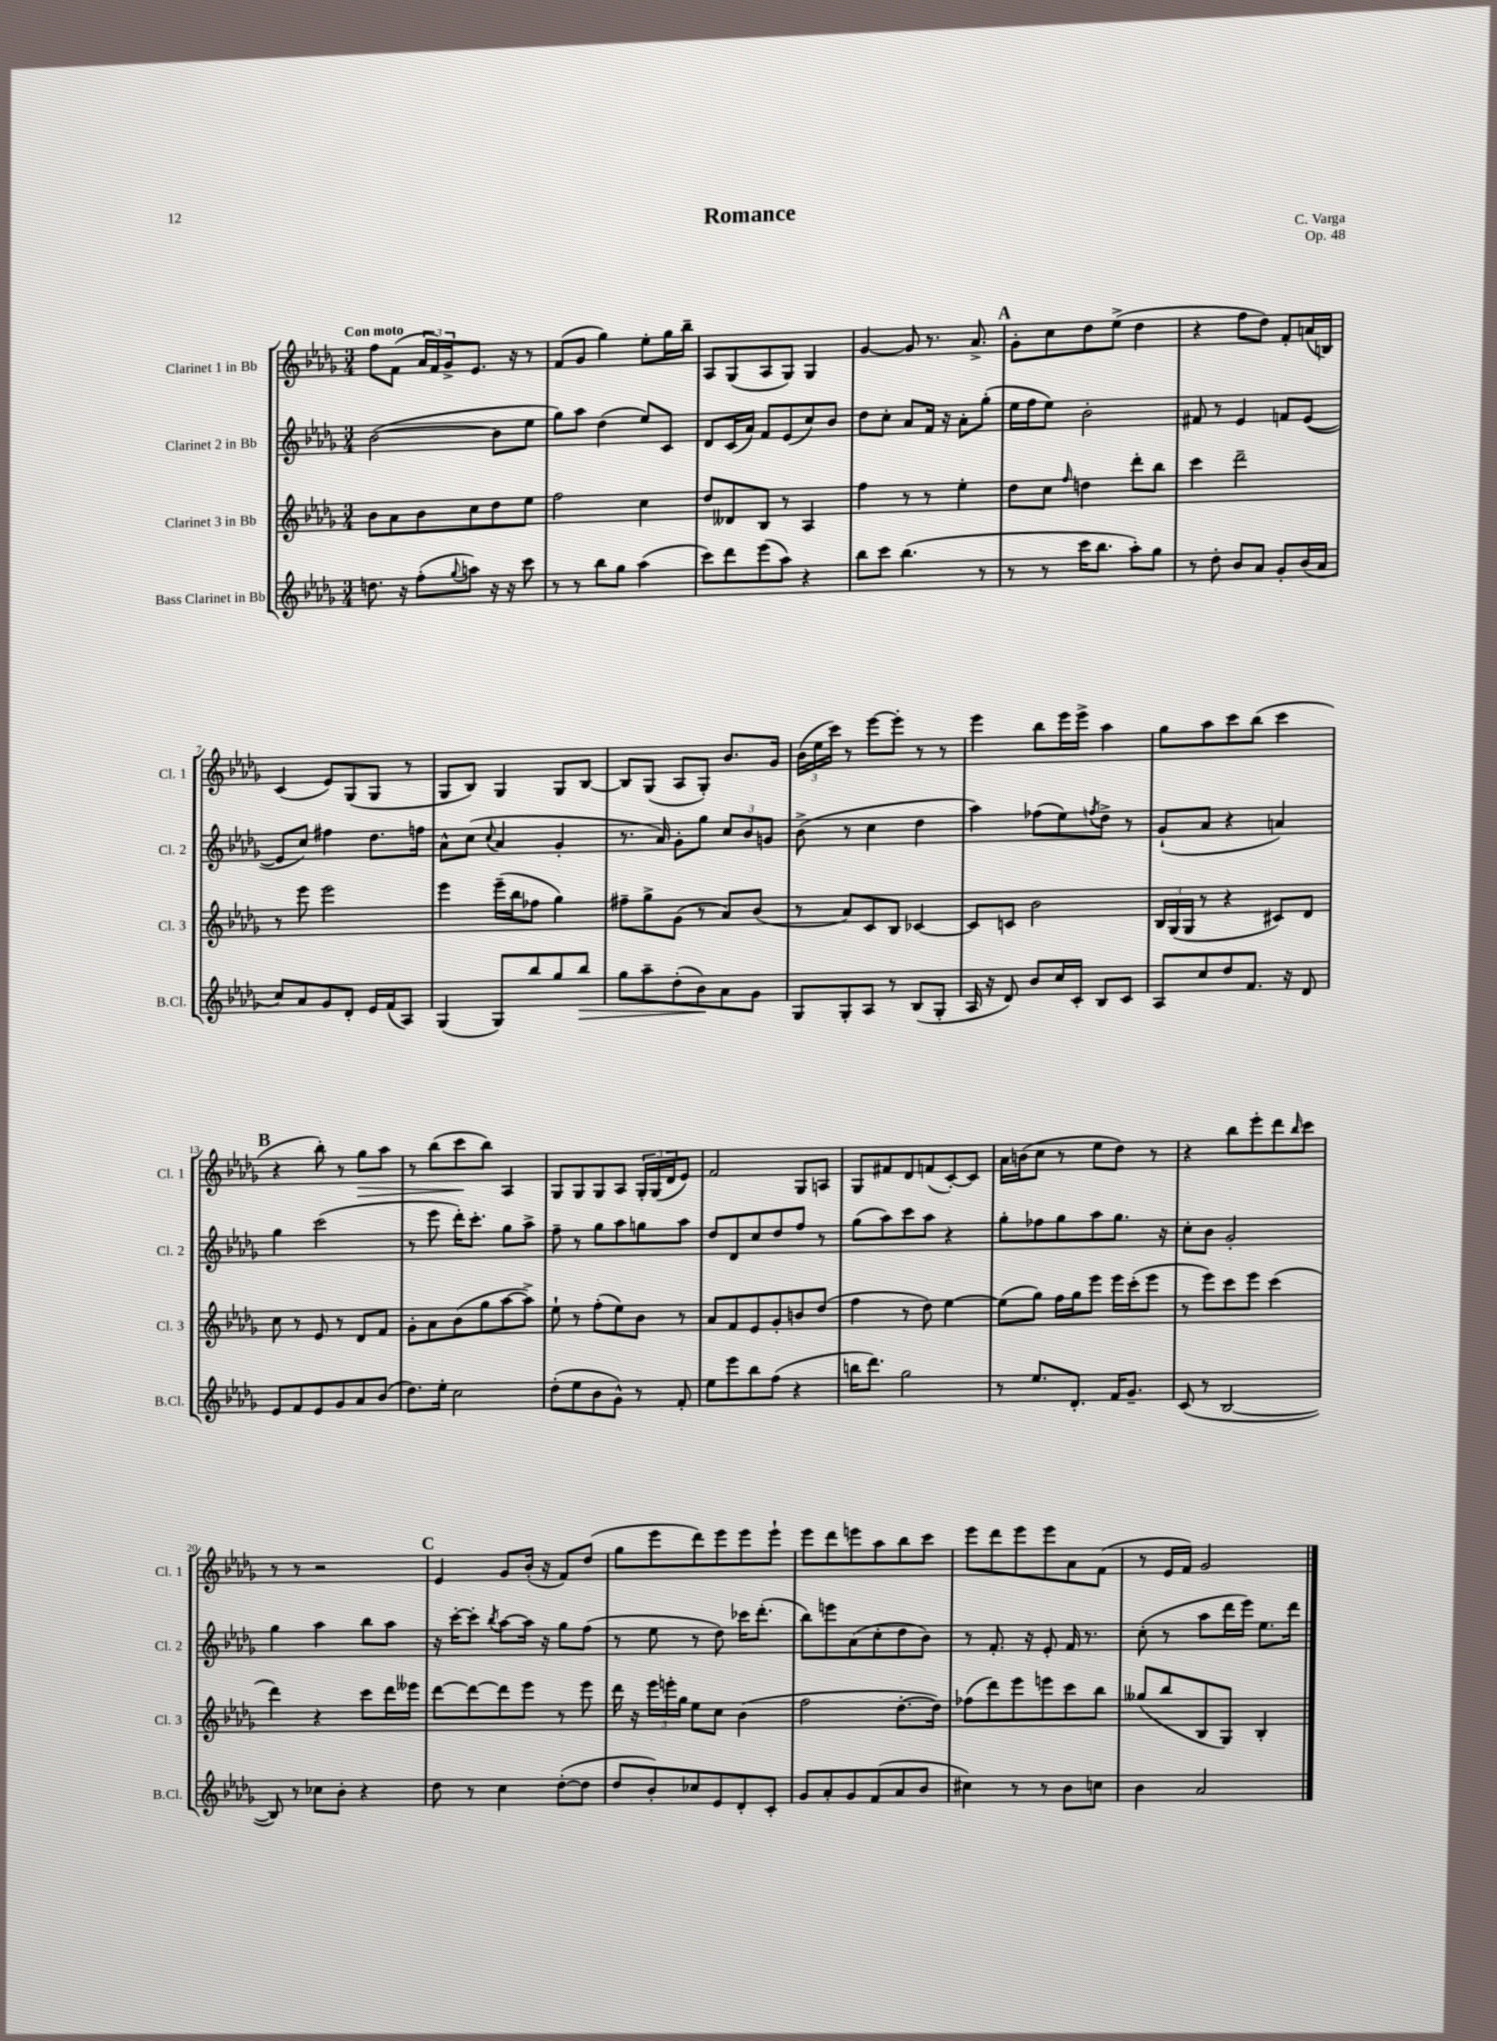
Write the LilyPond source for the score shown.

\header { title = "Romance" composer = "C. Varga" opus = "Op. 48" }
<<
\new StaffGroup <<
\new Staff = "s0" \with { instrumentName = "Clarinet 1 in Bb" shortInstrumentName = "Cl. 1" } {
    \clef treble \key des \major \numericTimeSignature \time 3/4 \tempo "Con moto"
    f''8 f'8( \tuplet 3/2 { aes'16 f'16) ges'16-> } ees'8. r16 r8 |
    f'8( ges'8 ges''4) ees''8-. ges''16 bes''16-- |
    aes8 ges8( aes8 ges8) ges4 |
    ges'4~ ges'8 r8. aes'8.-> |
    \mark \markup { \bold "A" } ges'8-. c''8 des''8 ees''8->( des''4 |
    r4 f''8 des''8) f'8-. a'16( b16) |
    c'4( ees'8) ges8( ges8 r8 |
    ges8 bes8) ges4 ges8 bes8~ |
    bes8 ges8( aes8 ges8-.) bes'8. ges'16 |
    \tuplet 3/2 { bes'16( ees''16 c'''16) } r8 ees'''8~ ees'''8-. r8 r8 |
    ees'''4 bes''8 ees'''16 ees'''16-> aes''4 |
    ges''8 aes''8 c'''8 bes''8( c'''4 |
    \mark \markup { \bold "B" } r4 bes''8-.) r8 ges''8\> aes''8 |
    r8 bes''8( c'''8\! bes''8) aes4 |
    ges8 ges8 ges8 aes8 \tuplet 3/2 { ges16-. ges16( des'16 } ees'8) |
    f'2 ges8 a8 |
    ges8 fis'8 des'8 f'8( c'8~-.) c'8 |
    aes'16 b'16( c''8 r8 ees''8 des''8) r8 |
    r4 bes''8 ees'''8-. des'''8 \grace { bes''16 } c'''8 |
    r8 r8 r2 |
    \mark \markup { \bold "C" } ees'4 ges'8 bes'16-.( r16 f'8) des''8( |
    ges''8 ees'''8 des'''8) ees'''8 ees'''8 ees'''8-! |
    ees'''8 des'''8 e'''8 aes''8 bes''8 c'''8 |
    ees'''8 des'''8 ees'''8 ees'''8 aes'8 f'8( |
    r8 ees'16 f'16) ges'2 \bar "|." |
}
\new Staff = "s1" \with { instrumentName = "Clarinet 2 in Bb" shortInstrumentName = "Cl. 2" } {
    \clef treble \key des \major \numericTimeSignature \time 3/4
    bes'2~( bes'8 ees''8 |
    ges''8) aes''8 des''4( ees''8) c'8 |
    des'8 c'16( aes'16) f'8 ees'8( c''8) bes'8 |
    des''8 c''8-. aes'8 f'16 r16 aes'8-. ges''8-.( |
    \mark \markup { \bold "A" } ees''16 f''16 ees''8) bes'2-. |
    fis'8 r8 ees'4 f'8 ees'8~( |
    ees'8 c''8) fis''4 des''8. f''16 |
    aes'8-^ c''8( \appoggiatura { c''8 } aes'4 ges'4-. |
    r8. aes'16) ges'8-. ges''8 \tuplet 3/2 { c''8 bes'8 g'8 } |
    bes'8->( r8 c''4 des''4 |
    aes''4) fes''8( ees''8) \acciaccatura { f''8 } des''8-> r8 |
    ges'8-!( aes'8 r4 a'4) |
    \mark \markup { \bold "B" } ges''4 c'''2( |
    r8 ees'''8 des'''16-.) c'''8.-. ges''8 aes''8-> |
    f''8-- r8 ges''8 aes''8 g''8 aes''8 |
    des''8 des'8 c''8 des''8 f''8 r8 |
    ges''8( aes''8) c'''8 aes''8 r4 |
    ges''8-. fes''8 ges''8 aes''8 ges''8. r16 |
    c''8-. bes'8 ges'2-. |
    ges''4 aes''4 bes''8 aes''8 |
    \mark \markup { \bold "C" } r16 c'''16~-. c'''8-. \acciaccatura { bes''8 } aes''8~ aes''16 r16 ges''8 f''8( |
    r8 ees''8 r8 des''8) ces'''16 des'''8.-.( |
    bes''8) e'''8 aes'8( c''8-. des''8 bes'8) |
    r8 f'8.-. r16 ees'8-. f'16 r8. |
    c''8-.( r8 aes''8 des'''16 ees'''16) ees''8. des'''16 \bar "|." |
}
\new Staff = "s2" \with { instrumentName = "Clarinet 3 in Bb" shortInstrumentName = "Cl. 3" } {
    \clef treble \key des \major \numericTimeSignature \time 3/4
    bes'8 aes'8 bes'8 c''8 des''8 ees''8 |
    f''2 c''4 |
    des''8 deses'8 bes8 r8 aes4 |
    f''4 r8 r8 ees''4-. |
    \mark \markup { \bold "A" } des''8 c''8 \grace { f''16 } d''4 des'''8-. bes''8 |
    c'''4 des'''2-- |
    r8 ees'''8 ees'''2 |
    ees'''4 ees'''16--( bes''16 fes''8 ges''4) |
    fis''8-- ges''8-> ges'8( r8 aes'8) bes'8( |
    r8 aes'8) c'8 bes8 ces'4~ |
    ces'8 c'8 bes'2 |
    \tuplet 3/2 { bes16 ges16( ges16 } r8 r4 cis'8) des'8 |
    \mark \markup { \bold "B" } c''8 r8 ees'8 r8 des'8 f'8 |
    ges'8-. aes'8 bes'8( ges''8 aes''8~ aes''8->) |
    ees''8-! r8 f''8-.( ees''8) bes'8 r8 |
    aes'8 f'8 ees'8 ges'8-. b'8 des''8( |
    f''4 r8 des''8) ees''4~ |
    ees''8( ges''8) f''16 ges''16 ees'''8 ees'''16 c'''16-.( ees'''8 |
    r8 ees'''8) c'''8 ees'''8 c'''4( |
    des'''4) r4 c'''8 des'''16 eeses'''16 |
    \mark \markup { \bold "C" } des'''8~ des'''8~ des'''8 ees'''8 r8 ees'''8 |
    des'''16 r16 \tuplet 3/2 { ees'''16 e'''16-. ges''16 } ees''8 c''8 bes'4( |
    f''2 des''8.~-. des''16) |
    fes''8( des'''8) ees'''8 e'''8 c'''8 bes''8 |
    geses''8( bes''8 bes8 ges8) bes4-. \bar "|." |
}
\new Staff = "s3" \with { instrumentName = "Bass Clarinet in Bb" shortInstrumentName = "B.Cl." } {
    \clef treble \key des \major \numericTimeSignature \time 3/4
    d''8. r16 f''8-.( \appoggiatura { ges''8 } a''8) r16 r16 c'''8 |
    r8 r8 bes''8 ges''8 aes''4( |
    c'''8) des'''8 ees'''8( aes''8) r4 |
    bes''8 c'''8 bes''4.( r8 |
    \mark \markup { \bold "A" } r8 r8 c'''16 bes''8. aes''8-.) ges''8 |
    r8 des''8-. bes'8 aes'8 ges'8-. bes'16( aes'16 |
    c''8) aes'8 ges'8 des'8-. ees'16 f'16( aes8) |
    ges4( ges8) bes''8 ges''8 bes''8\> |
    ges''8 aes''8-- des''8-.( bes'8\!) aes'8 ges'8 |
    ges8 ges8-. aes8 r8 bes8( ges8-. |
    aes16 r16 des'8) bes'8 c''16 c'16-. bes8 c'8 |
    aes8 c''8 des''8 f'8. r16 des'8 |
    \mark \markup { \bold "B" } ees'8 f'8 ees'8 ges'8 aes'8 bes'8( |
    des''8.) ees''16-. c''2 |
    des''8-.( ees''8 bes'8 ges'8-^) r8 f'8-. |
    ees''8 ees'''8 bes''8 f''8( r4 |
    b''16 des'''8.) ges''2 |
    r8 ees''8. des'8.-. f'16 ges'8.-- |
    c'8( r8 bes2~ |
    bes8) r8 ces''8 bes'8-. r4 |
    \mark \markup { \bold "C" } des''8 r8 c''4 des''8~-.( des''8 |
    des''8 bes'8-.) ces''8 ees'8 des'8-. c'8-. |
    ges'8 aes'8-. ges'8 f'8( aes'8 bes'8 |
    cis''4) r8 r8 bes'8 c''8 |
    bes'4 aes'2 \bar "|." |
}
>>
>>
